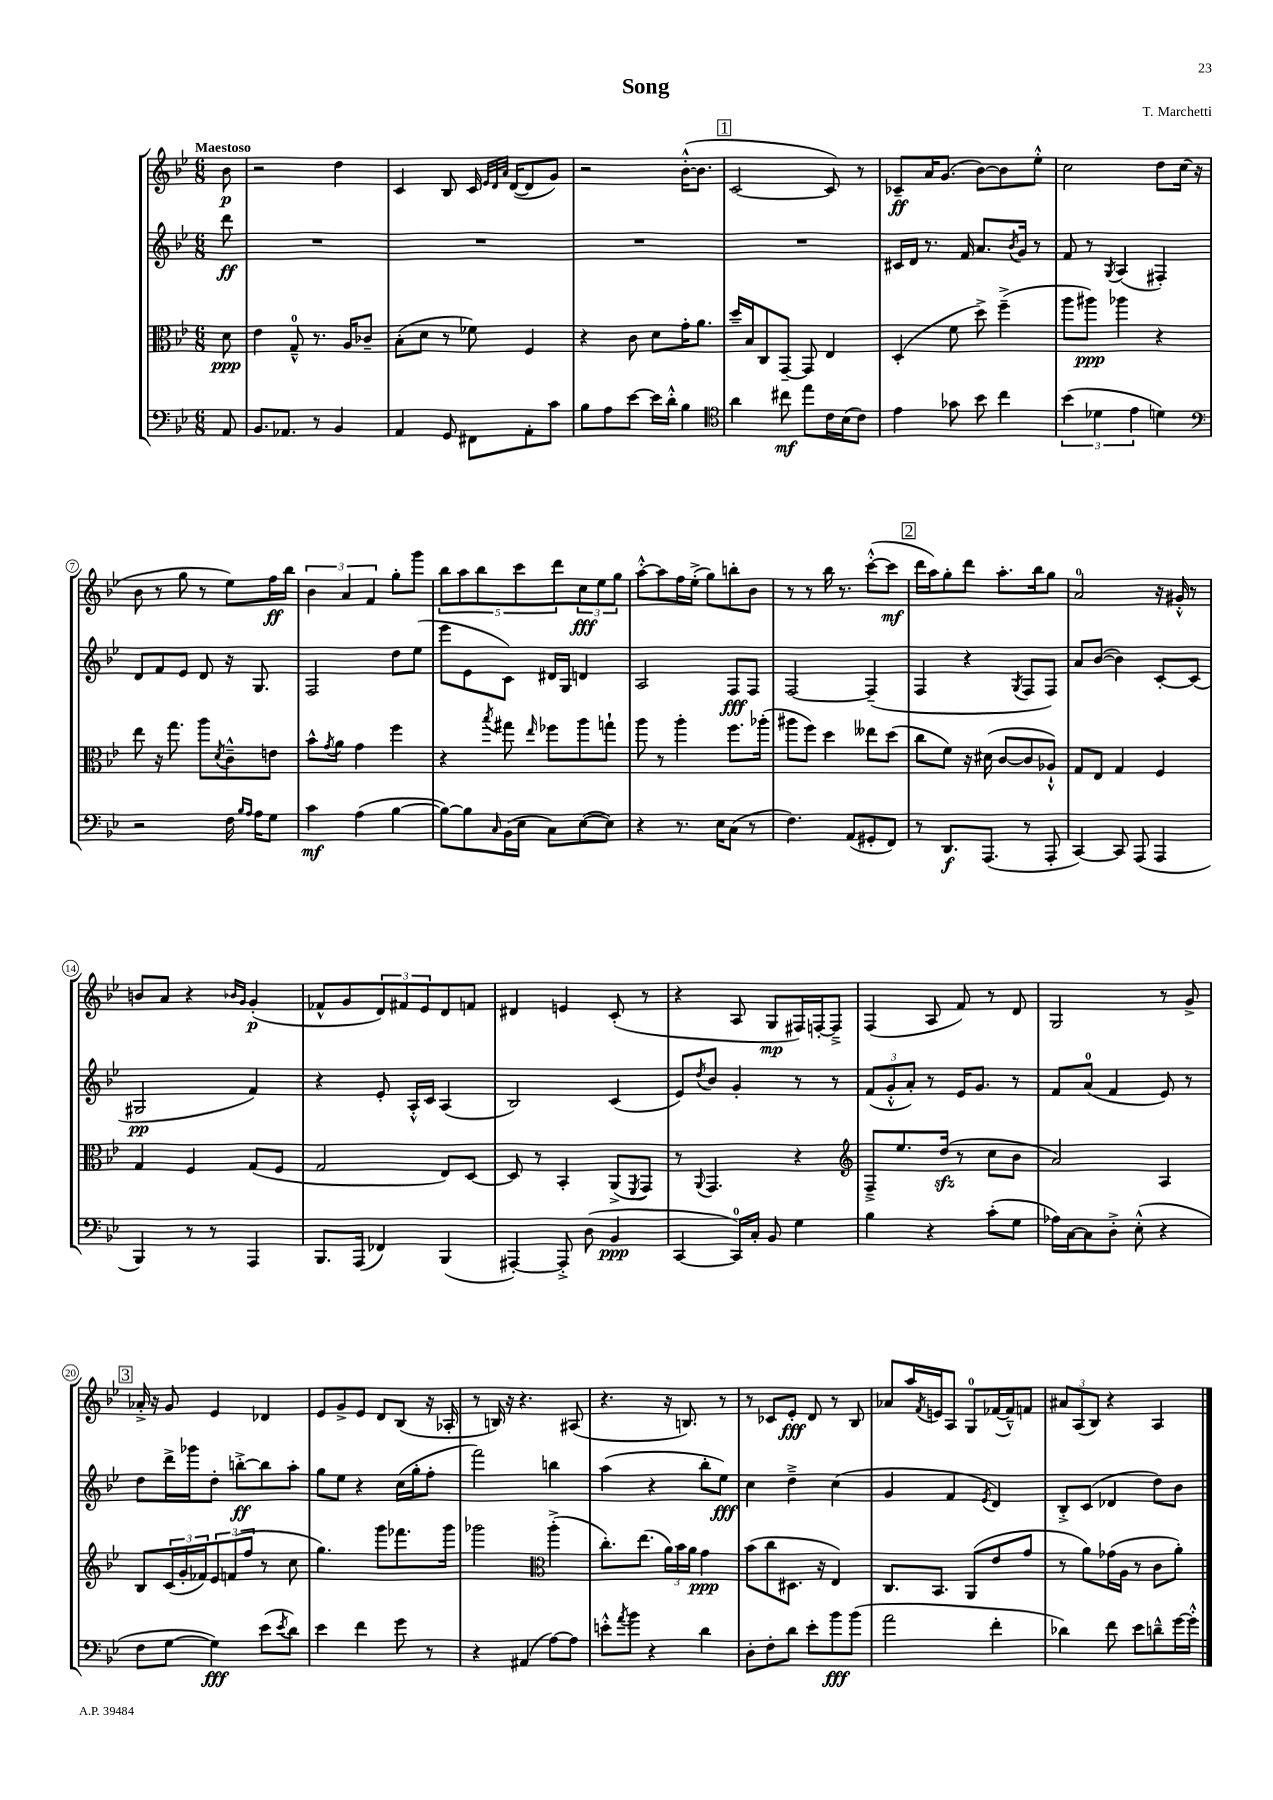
\header { title = "Song" composer = "T. Marchetti" }
<<
\new StaffGroup <<
\new Staff = "s0" {
    \clef treble \key bes \major \numericTimeSignature \time 6/8 \partial 8 \tempo "Maestoso"
    bes'8\p |
    r2 d''4 |
    c'4 bes8 c'16 \grace { ees'32 d'32 a'32 } d'16~( d'8 g'8) |
    r2 bes'16~-.-^( bes'8. |
    \mark \markup { \box "1" } c'2~ c'8) r8 |
    ces'8--\ff a'16 g'8.( bes'8~) bes'8 ees''8-.-^ |
    c''2 d''8 c''16( r16 |
    bes'8 r8 g''8 r8 ees''8) f''16\ff bes''16 |
    \tuplet 3/2 { bes'4 a'4 f'4 } g''8-. g'''8 |
    \tuplet 5/4 { bes''8 a''8 bes''8 c'''8 d'''8 } \tuplet 3/2 { c''8\fff ees''8 g''8 } |
    a''8~-.-^ a''8 f''16 ees''16-.->( g''8) b''8-. bes'8 |
    r8 r8 bes''16 r8. c'''8~-.-^( c'''8\mf |
    \mark \markup { \box "2" } d'''16 a''16) g''8-. d'''8 a''8.-. bes''16 g''8 |
    a'2-0 r16 gis'16-.-^ r8 |
    b'8 a'8 r4 \grace { bes'16 g'16 } g'4-.\p( |
    fes'8-^ g'8 \tuplet 3/2 { d'8) fis'8 ees'8 } d'8 f'8 |
    dis'4 e'4 c'8-.( r8 |
    r4 a8 g8\mp fis16) f16~-. f8---> |
    f4( a8 f'8) r8 d'8 |
    g2 r8 g'8-> |
    \mark \markup { \box "3" } aes'16-.-> r16 g'8 ees'4 des'4 |
    ees'8 g'8-> ees'8 d'8 bes8( r16 aes16-. |
    r8 b16) r16 r4. ais8( |
    r4. r16 b8.) r8 |
    r8 ces'8 ees'8-.\fff d'8 r8 bes8 |
    aes'8 a''16 \acciaccatura { f'8 } e'16 a8 g8-0 fes'16~( fes'16---^) f'8 |
    \tuplet 3/2 { ais'8 a8( bes8) } r4 a4 \bar "|." |
}
\new Staff = "s1" {
    \clef treble \key bes \major \numericTimeSignature \time 6/8 \partial 8
    d'''8\ff |
    R2. |
    R2. |
    R2. |
    \mark \markup { \box "1" } R2. |
    cis'16 d'16 r8. f'16 a'8. \acciaccatura { bes'8 } g'16 r8 |
    f'8 r8 \acciaccatura { g8 } a4( fis4-.) |
    d'8 f'8 ees'8 d'8 r16 g8. |
    f2 d''8 ees''8( |
    ees'''8 ees'8 c'8) dis'16 g16 d'4 |
    a2 f8\fff f8 |
    f2~ f4--( |
    \mark \markup { \box "2" } f4 r4 \acciaccatura { g8 } f8 f8) |
    a'8 bes'8~( bes'4) c'8~-. c'8( |
    gis2\pp f'4) |
    r4 ees'8-. a16-.-^ c'16 a4( |
    bes2) c'4( |
    ees'8) \acciaccatura { d''8 } bes'8 g'4-. r8 r8 |
    \tuplet 3/2 { f'8( g'8-.-^ a'8-.) } r8 ees'16 g'8. r8 |
    f'8 a'8-0( f'4 ees'8) r8 |
    \mark \markup { \box "3" } d''8 d'''16-> ges'''16 d''8-. b''8~-.->\ff b''8 a''8-. |
    g''8 ees''8 r4 c''16( g''16-. f''8-. |
    f'''2) b''4 |
    a''4( r4 bes''8-. ees''8\fff) |
    c''4 d''4---> c''4( |
    g'4 f'4 \acciaccatura { ees'8 } d'4) |
    bes8-.-> c'8( des'4 d''8) bes'8 \bar "|." |
}
\new Staff = "s2" {
    \clef alto \key bes \major \numericTimeSignature \time 6/8 \partial 8
    d'8\ppp |
    ees'4 g8-0---^ r8. a16 ces'8-- |
    bes8-.( d'8 r8 fes'8) f4 |
    r4 c'8 d'8 g'16-. a'8. |
    \mark \markup { \box "1" } d''16-- bes16 c8 g,8~-- g,8 ees4 |
    d4-.( f'8 d''8->) f''4--->( |
    a''8 ais''8\ppp) aes''4 r4 |
    ees''8 r16 g''8. a''8 \acciaccatura { d'8 } c'8---^ e'8 |
    bes'8-^ \acciaccatura { g'8 } a'8 g'4 f''4 |
    r4 \acciaccatura { bes''8 } gis''8 \grace { ees''16 } fes''8 a''8 g''8-! |
    a''8 r8 a''4-. f''8. aes''16-.( |
    ais''8 f''8) d''4 eeses''8 d''8( |
    \mark \markup { \box "2" } c''8 f'8) r16 dis'16( c'8~ c'8 aes8-!-^) |
    g8 ees8 g4 f4 |
    g4 f4 g8( f8 |
    g2 ees8) d8~ |
    d8 r8 bes,4-. a,8->( \acciaccatura { f,8 } g,8) |
    r8 \appoggiatura { a,8 } g,4. r4 |
    \clef treble f8---> ees''8. d''16\sfz( r8 c''8 bes'8 |
    a'2) a4 |
    \mark \markup { \box "3" } bes8 \tuplet 3/2 { c'16( g'16-. fes'16) } \tuplet 3/2 { ees'8 f'8( f''8 } r8 c''8 |
    g''4.) g'''8 fes'''8. g'''16 |
    ges'''2 \clef alto a''4-.->( |
    c''8.-.) ees''8.( \tuplet 3/2 { a'16) bes'16 a'16 } g'4\ppp |
    bes'8( c''8 dis8. r16 ees4) |
    c8. bes,8. a,8( ees'8 g'8 |
    r8 a'8) ges'16( a16 r8 c'8 a'8-.) \bar "|." |
}
\new Staff = "s3" {
    \clef bass \key bes \major \numericTimeSignature \time 6/8 \partial 8
    a,8 |
    bes,8. aes,8. r8 bes,4 |
    a,4 g,8 fis,8 a,8-. c'8 |
    bes8 a8 ees'8~ ees'16 d'16-.-^ bes4 |
    \mark \markup { \box "1" } \clef tenor a'4 cis''8\mf ees''8 c'16 bes16( c'8) |
    ees'4 ges'8 bes'8 c''4 |
    \tuplet 3/2 { bes'4( des'4 ees'4 } d'4) |
    \clef bass r2 f16 \grace { bes16 a16 } a16 g8 |
    c'4\mf a4( bes4~ |
    bes8~) bes8 \grace { c16 } bes,16( ees16 c8) ees8~( ees8) |
    r4 r8. ees16 c8( r8 |
    f4.) a,8( gis,8-. f,8) |
    \mark \markup { \box "2" } r8 d,8.\f a,,8.( r8 a,,8-. |
    c,4~) c,8 a,,8( a,,4 |
    bes,,4) r8 r8 a,,4 |
    bes,,8. a,,16( fes,4) bes,,4( |
    ais,,4~-.) ais,,8-.-> d8( bes,4\ppp |
    c,4~ c,16-0) c16-. bes,8 g4 |
    bes4 r4 c'8-.( g8 |
    aes16) c16~ c8 d8-.-> ees8-.-^( r4 |
    \mark \markup { \box "3" } f8 g8~ g4\fff) ees'8( \acciaccatura { ees'8 } d'8) |
    ees'4 f'4 g'8 r8 |
    r4 ais,4( a8~) a8 |
    e'8-.-^ \acciaccatura { a'8 } bes'8 r4 d'4 |
    d8-. f8-. d'8 ees'8-. bes'8\fff bes'8( |
    a'2 f'4-. |
    des'4) f'8 ees'8 d'8---^ g'16~ g'16-.-^ \bar "|." |
}
>>
>>
\layout { \context { \Score \override BarNumber.stencil = #(make-stencil-circler 0.1 0.3 ly:text-interface::print) } }
